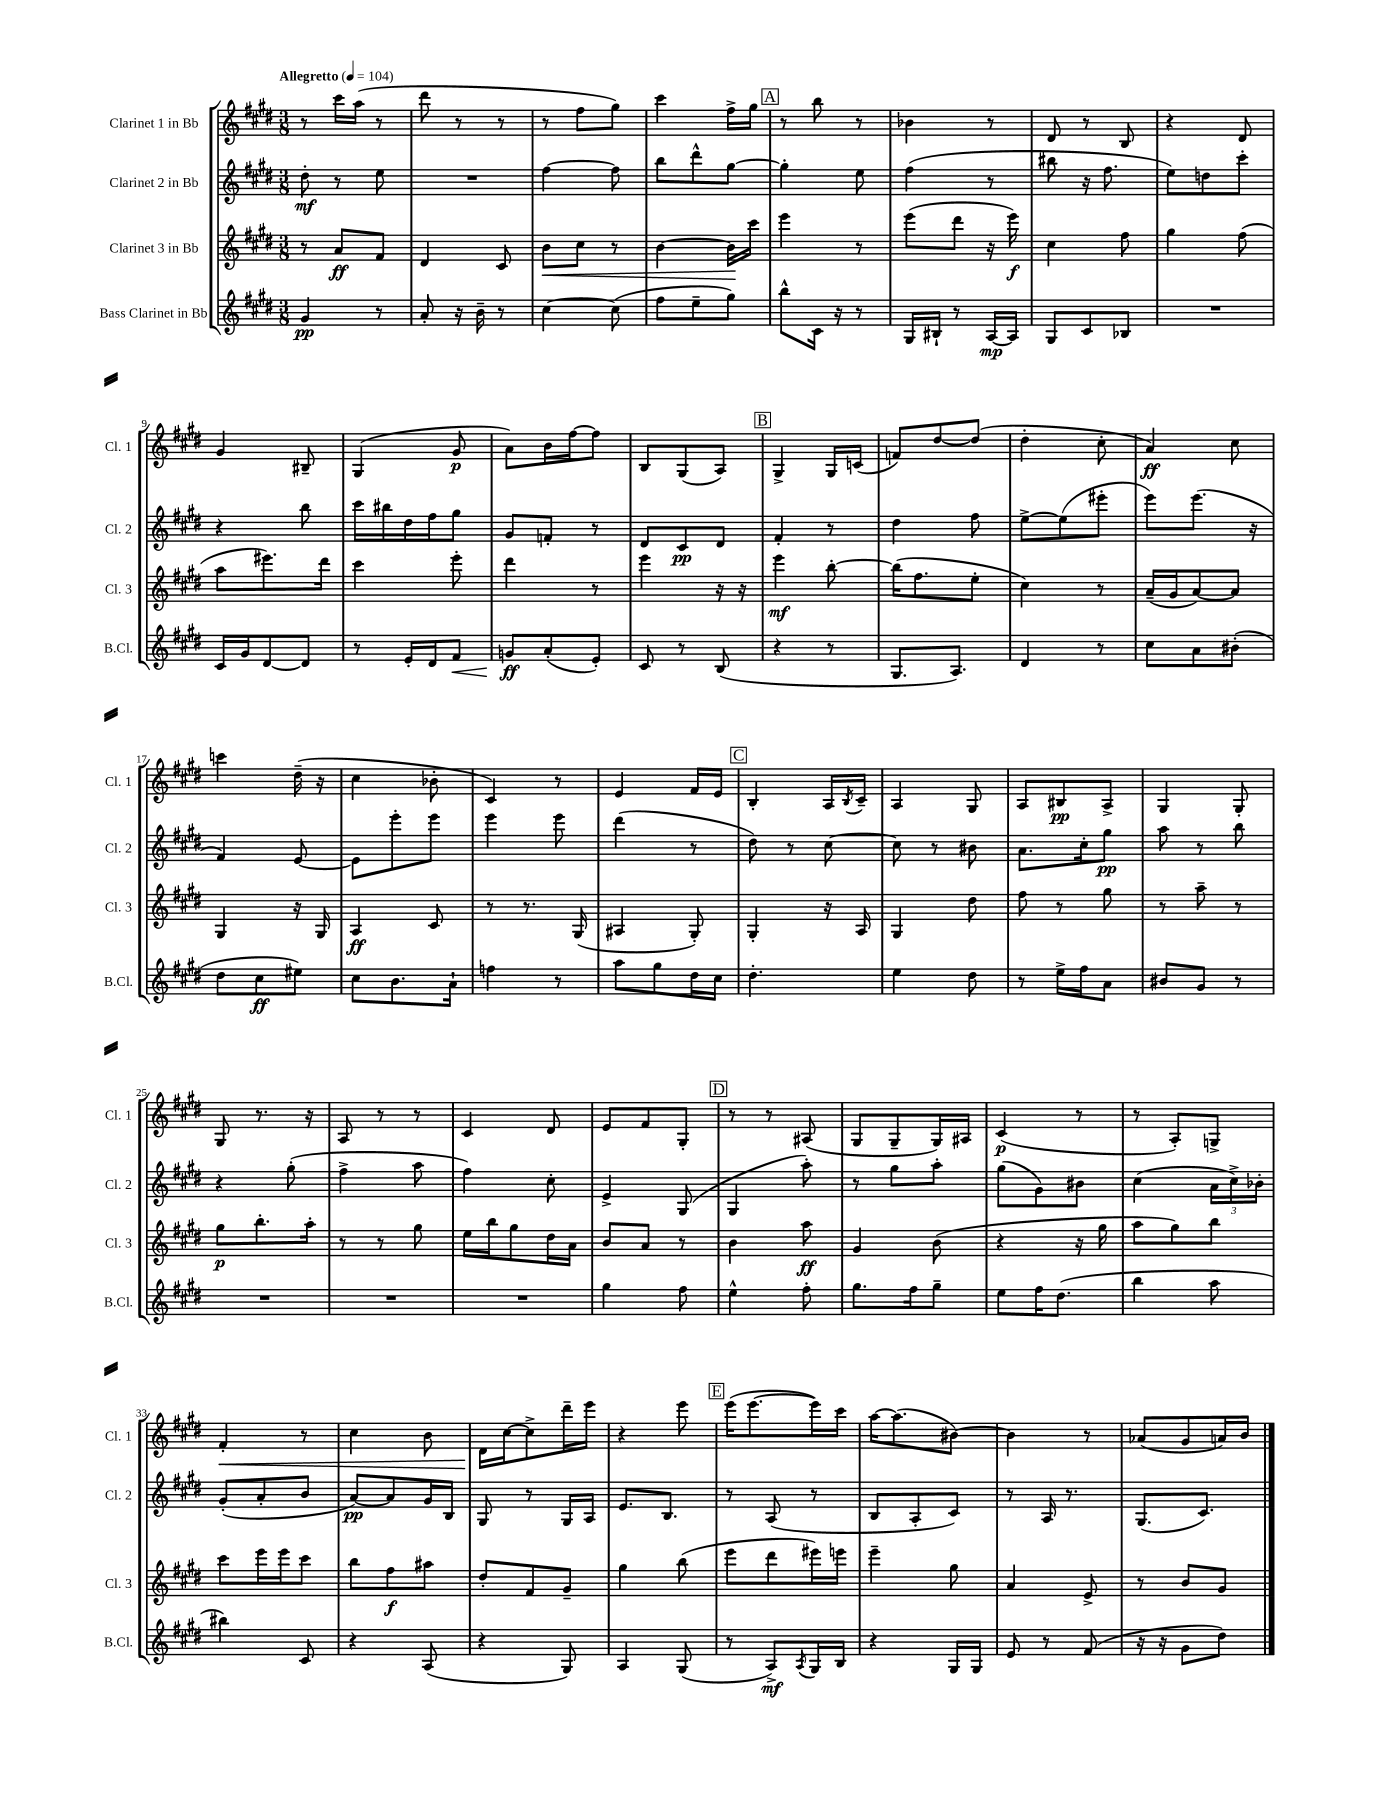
<<
\new StaffGroup <<
\new Staff = "s0" \with { instrumentName = "Clarinet 1 in Bb" shortInstrumentName = "Cl. 1" } {
    \clef treble \key e \major \numericTimeSignature \time 3/8 \tempo "Allegretto" 4 = 104
    r8 cis'''16 a''16( r8 |
    dis'''8 r8 r8 |
    r8 fis''8 gis''8) |
    cis'''4 fis''16-> gis''16 |
    \mark \markup { \box "A" } r8 b''8 r8 |
    bes'4 r8 |
    dis'8 r8 b8 |
    r4 dis'8 |
    gis'4 bis8-- |
    gis4( gis'8\p |
    a'8) b'16 fis''16~ fis''8 |
    b8 gis8( a8) |
    \mark \markup { \box "B" } gis4-> gis16 c'16( |
    f'8) dis''8~ dis''8( |
    dis''4-. cis''8-. |
    a'4\ff) cis''8 |
    c'''4 dis''16--( r16 |
    cis''4 bes'8-. |
    cis'4) r8 |
    e'4 fis'16 e'16 |
    \mark \markup { \box "C" } b4-. a16 \acciaccatura { b8 } cis'16-- |
    a4 gis8 |
    a8 bis8\pp a8-> |
    gis4 gis8-. |
    gis8 r8. r16 |
    a8 r8 r8 |
    cis'4 dis'8 |
    e'8 fis'8 gis8-. |
    \mark \markup { \box "D" } r8 r8 ais8( |
    gis8 gis8-- gis16) ais16 |
    cis'4\p( r8 |
    r8 a8-.) g8-> |
    fis'4-.\< r8 |
    cis''4 b'8 |
    dis'16\! cis''16~ cis''8-> dis'''16-- e'''16 |
    r4 e'''8 |
    \mark \markup { \box "E" } e'''16( e'''8.~ e'''16) cis'''16 |
    a''16~ a''8.( bis'8~) |
    bis'4 r8 |
    aes'8( gis'8 a'16) b'16 \bar "|." |
}
\new Staff = "s1" \with { instrumentName = "Clarinet 2 in Bb" shortInstrumentName = "Cl. 2" } {
    \clef treble \key e \major \numericTimeSignature \time 3/8
    dis''8-.\mf r8 e''8 |
    R4. |
    fis''4~ fis''8 |
    b''8 dis'''8-^ gis''8~ |
    \mark \markup { \box "A" } gis''4-. e''8 |
    fis''4( r8 |
    bis''8 r16 fis''8. |
    e''8) d''8 cis'''8-. |
    r4 b''8 |
    cis'''16 bis''16 dis''16 fis''16 gis''8 |
    gis'8 f'8-. r8 |
    dis'8 cis'8\pp dis'8 |
    \mark \markup { \box "B" } fis'4-. r8 |
    dis''4 fis''8 |
    e''8~-> e''8( eis'''8-. |
    e'''8) e'''8.( r16 |
    fis'4) e'8~ |
    e'8 e'''8-. e'''8 |
    e'''4 e'''8 |
    dis'''4( r8 |
    \mark \markup { \box "C" } dis''8) r8 cis''8~ |
    cis''8 r8 bis'8 |
    a'8. cis''16-. gis''8\pp |
    a''8 r8 b''8 |
    r4 gis''8-.( |
    fis''4-> a''8 |
    fis''4) cis''8-. |
    e'4-> gis8( |
    \mark \markup { \box "D" } gis4 a''8-.) |
    r8 gis''8 a''8-. |
    gis''8( gis'8) bis'8 |
    cis''4( \tuplet 3/2 { a'16 cis''16->) bes'16-. } |
    gis'8-.( a'8-. b'8 |
    a'8~\pp) a'8 gis'16 b16 |
    gis8 r8 gis16 a16 |
    e'8. b8. |
    \mark \markup { \box "E" } r8 a8( r8 |
    b8 a8-. cis'8) |
    r8 a16 r8. |
    gis8.( cis'8.) \bar "|." |
}
\new Staff = "s2" \with { instrumentName = "Clarinet 3 in Bb" shortInstrumentName = "Cl. 3" } {
    \clef treble \key e \major \numericTimeSignature \time 3/8
    r8 a'8\ff fis'8 |
    dis'4 cis'8 |
    b'8\< cis''8 r8 |
    b'4~ b'16\! cis'''16 |
    \mark \markup { \box "A" } e'''4 r8 |
    e'''8( dis'''8 r16 e'''16\f) |
    cis''4 fis''8 |
    gis''4 fis''8( |
    a''8 eis'''8.) dis'''16 |
    cis'''4 e'''8-. |
    dis'''4 r8 |
    e'''4 r16 r16 |
    \mark \markup { \box "B" } e'''4\mf b''8~-. |
    b''16( fis''8. e''8-. |
    cis''4) r8 |
    a'16--( gis'16 a'8~) a'8 |
    gis4 r16 gis16 |
    a4\ff cis'8 |
    r8 r8. gis16( |
    ais4 gis8-.) |
    \mark \markup { \box "C" } gis4-. r16 a16 |
    gis4 dis''8 |
    fis''8 r8 gis''8 |
    r8 a''8-- r8 |
    gis''8\p b''8.-. a''16-. |
    r8 r8 gis''8 |
    e''16 b''16 gis''8 dis''16 a'16 |
    b'8 a'8 r8 |
    \mark \markup { \box "D" } b'4 a''8\ff |
    gis'4 b'8( |
    r4 r16 gis''16 |
    a''8 gis''8) b''8 |
    cis'''8 e'''16 e'''16 cis'''8 |
    b''8 fis''8\f ais''8 |
    dis''8-. fis'8 gis'8-- |
    gis''4 b''8( |
    \mark \markup { \box "E" } e'''8 dis'''8 eis'''16) e'''16 |
    e'''4-- gis''8 |
    a'4 e'8-> |
    r8 b'8 gis'8 \bar "|." |
}
\new Staff = "s3" \with { instrumentName = "Bass Clarinet in Bb" shortInstrumentName = "B.Cl." } {
    \clef treble \key e \major \numericTimeSignature \time 3/8
    gis'4\pp r8 |
    a'8-. r16 b'16-- r8 |
    cis''4~ cis''8( |
    fis''8 e''8-- gis''8) |
    \mark \markup { \box "A" } b''8-^ cis'16 r16 r8 |
    gis16 bis16-! r8 a16~\mp a16 |
    gis8 cis'8 bes8 |
    R4. |
    cis'16 gis'16 dis'8~ dis'8 |
    r8 e'16-. dis'16 fis'8\< |
    g'8\ff\! a'8-.( e'8-.) |
    cis'8 r8 b8( |
    \mark \markup { \box "B" } r4 r8 |
    gis8. a8.) |
    dis'4 r8 |
    cis''8 a'8 bis'8-.( |
    dis''8 cis''8\ff eis''8) |
    cis''8 b'8. a'16-! |
    f''4 r8 |
    a''8 gis''8 dis''16 cis''16 |
    \mark \markup { \box "C" } dis''4.-. |
    e''4 dis''8 |
    r8 e''16-> fis''16 a'8 |
    bis'8 gis'8 r8 |
    R4. |
    R4. |
    R4. |
    gis''4 fis''8 |
    \mark \markup { \box "D" } e''4-^ fis''8-. |
    gis''8. fis''16 gis''8-- |
    e''8 fis''16 dis''8.( |
    b''4 a''8 |
    bis''4) cis'8 |
    r4 a8( |
    r4 gis8) |
    a4 gis8( |
    \mark \markup { \box "E" } r8 a8->\mf) \acciaccatura { a8 } gis16 b16 |
    r4 gis16 gis16 |
    e'8 r8 fis'8( |
    r16 r16 gis'8 dis''8) \bar "|." |
}
>>
>>
